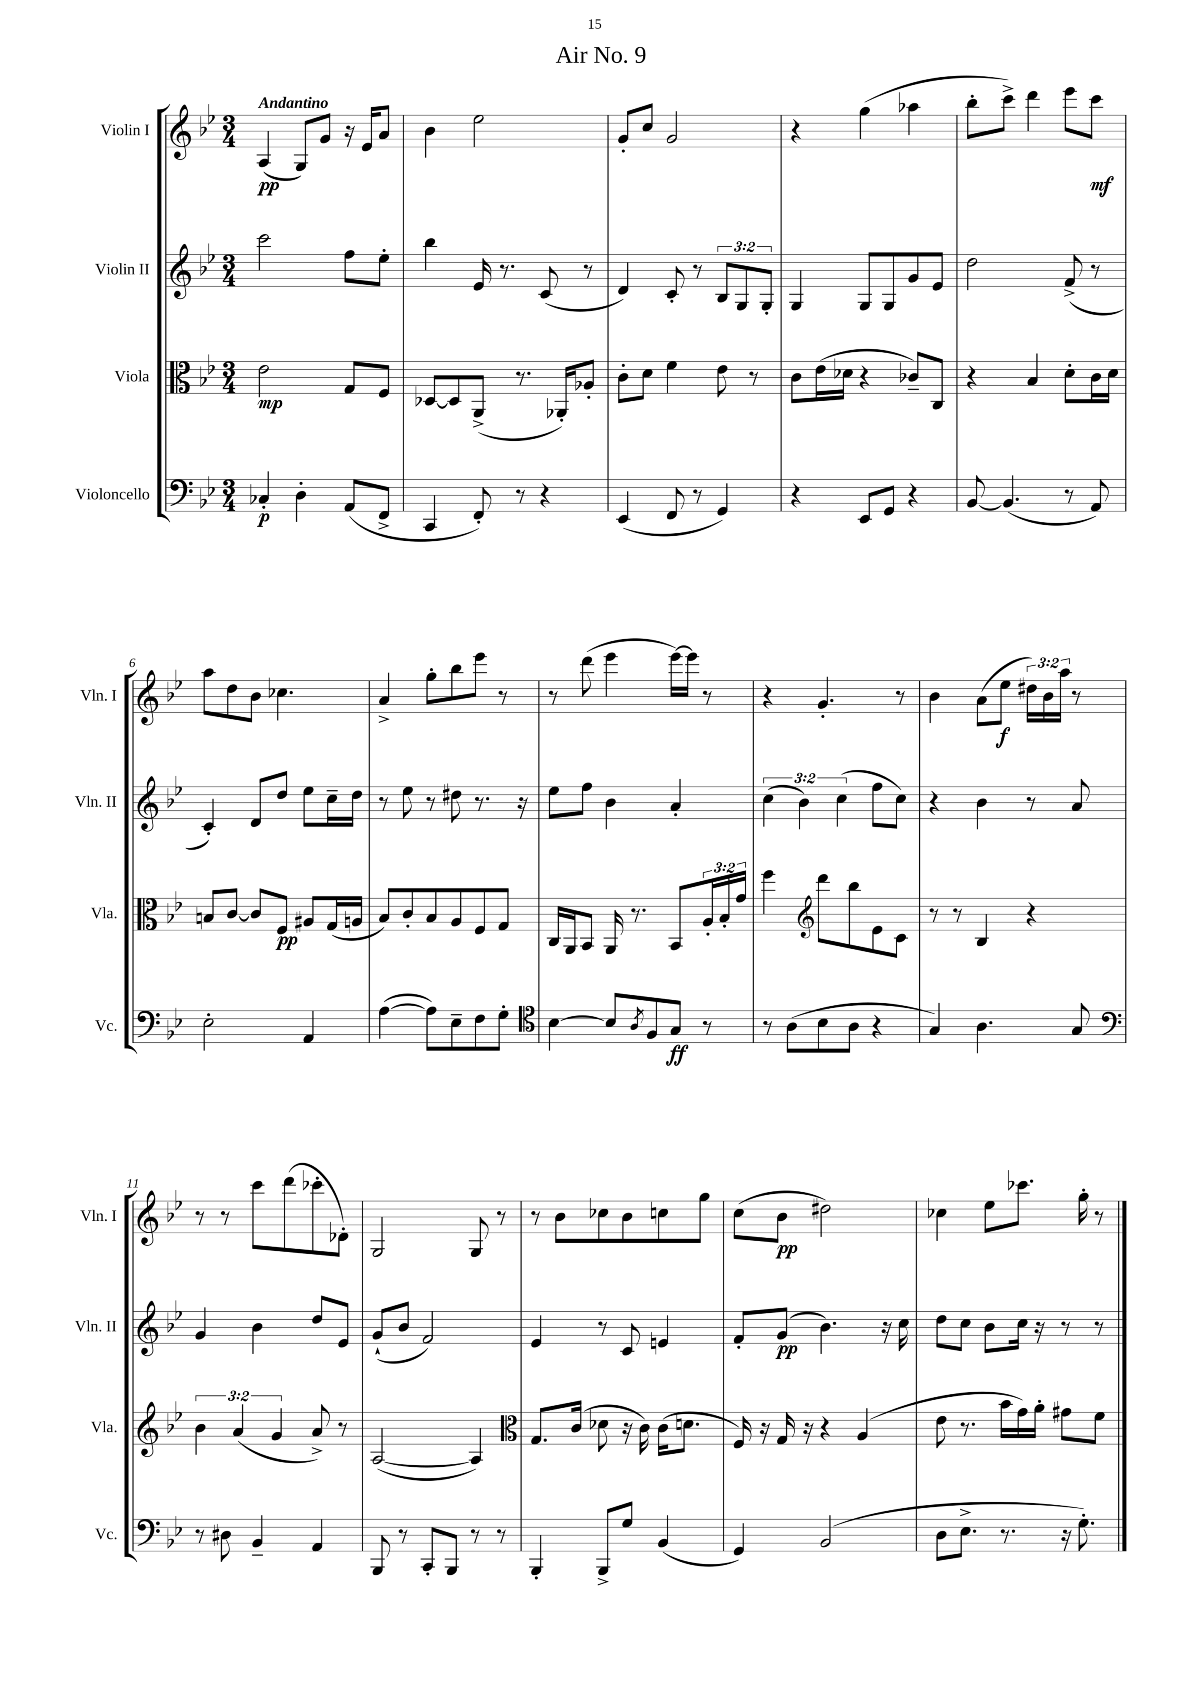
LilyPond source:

\header { title = "Air No. 9" }
<<
\new StaffGroup <<
\new Staff = "s0" \with { instrumentName = "Violin I" shortInstrumentName = "Vln. I" } {
    \clef treble \key bes \major \numericTimeSignature \time 3/4 \override Staff.TupletNumber.text = #tuplet-number::calc-fraction-text \tempo "Andantino"
    a4\pp( g8) g'8 r16 ees'16 a'8 |
    bes'4 ees''2 |
    g'8-. c''8 g'2 |
    r4 g''4( aes''4 |
    bes''8-. c'''8->) d'''4 ees'''8 c'''8\mf |
    a''8 d''8 bes'8 ces''4. |
    a'4-> g''8-. bes''8 ees'''8 r8 |
    r8 d'''8( ees'''4 ees'''16~) ees'''16 r8 |
    r4 g'4.-. r8 |
    bes'4 a'8( ees''8\f \tuplet 3/2 { dis''16) bes'16 a''16 } r8 |
    r8 r8 c'''8 d'''8( ces'''8-. des'8-.) |
    g2 g8 r8 |
    r8 bes'8 ces''8 bes'8 c''8 g''8 |
    c''8( bes'8\pp dis''2) |
    ces''4 ees''8 ces'''8. g''16-. r8 \bar "|." |
}
\new Staff = "s1" \with { instrumentName = "Violin II" shortInstrumentName = "Vln. II" } {
    \clef treble \key bes \major \numericTimeSignature \time 3/4 \override Staff.TupletNumber.text = #tuplet-number::calc-fraction-text
    c'''2 f''8 ees''8-. |
    bes''4 ees'16 r8. c'8( r8 |
    d'4) c'8-. r8 \tuplet 3/2 { bes8 g8 g8-. } |
    g4 g8 g8 g'8 ees'8 |
    d''2 f'8->( r8 |
    c'4-.) d'8 d''8 ees''8 c''16-- d''16 |
    r8 ees''8 r8 dis''8 r8. r16 |
    ees''8 f''8 bes'4 a'4-. |
    \tuplet 3/2 { c''4( bes'4) c''4( } f''8 c''8) |
    r4 bes'4 r8 a'8 |
    g'4 bes'4 d''8 ees'8 |
    g'8-!( bes'8 f'2) |
    ees'4 r8 c'8 e'4 |
    f'8-. g'8\pp( bes'4.) r16 c''16 |
    d''8 c''8 bes'8 c''16 r16 r8 r8 \bar "|." |
}
\new Staff = "s2" \with { instrumentName = "Viola" shortInstrumentName = "Vla." } {
    \clef alto \key bes \major \numericTimeSignature \time 3/4 \override Staff.TupletNumber.text = #tuplet-number::calc-fraction-text
    ees'2\mp g8 f8 |
    des8~ des8 a,8->( r8. aes,16-.) aes8-. |
    c'8-. d'8 f'4 ees'8 r8 |
    c'8 ees'16( des'16 r4 ces'8--) c8 |
    r4 bes4 d'8-. c'16 d'16 |
    b8 c'8~ c'8 f8\pp ais8 g16( a16 |
    bes8) c'8-. bes8 a8 f8 g8 |
    c16 a,16 bes,8 a,16 r8. bes,8 \tuplet 3/2 { a16-. bes16-. g'16 } |
    f''4 \clef treble d'''8 bes''8 ees'8 c'8 |
    r8 r8 bes4 r4 |
    \tuplet 3/2 { bes'4 a'4( g'4 } a'8->) r8 |
    a2~( a4) |
    \clef alto g8. c'16( des'8 r16 c'16) c'16( d'8. |
    f16) r16 g16 r16 r4 a4( |
    ees'8 r8. bes'16 g'16) a'16-. gis'8 f'8 \bar "|." |
}
\new Staff = "s3" \with { instrumentName = "Violoncello" shortInstrumentName = "Vc." } {
    \clef bass \key bes \major \numericTimeSignature \time 3/4
    ces4-.\p d4-. a,8( f,8-> |
    c,4 f,8-.) r8 r4 |
    ees,4( f,8 r8 g,4) |
    r4 ees,8 g,8 r4 |
    bes,8~ bes,4.( r8 a,8) |
    ees2-. a,4 |
    a4~( a8) ees8-- f8 g8-. |
    \clef tenor bes4~ bes8 \acciaccatura { a8 } f8 g8\ff r8 |
    r8 a8( bes8 a8 r4 |
    g4) a4. g8 |
    \clef bass r8 dis8 bes,4-- a,4 |
    bes,,8 r8 c,8-. bes,,8 r8 r8 |
    bes,,4-. bes,,8-> g8 bes,4( |
    g,4) bes,2( |
    d8 ees8.-> r8. r16 g8.-.) \bar "|." |
}
>>
>>
